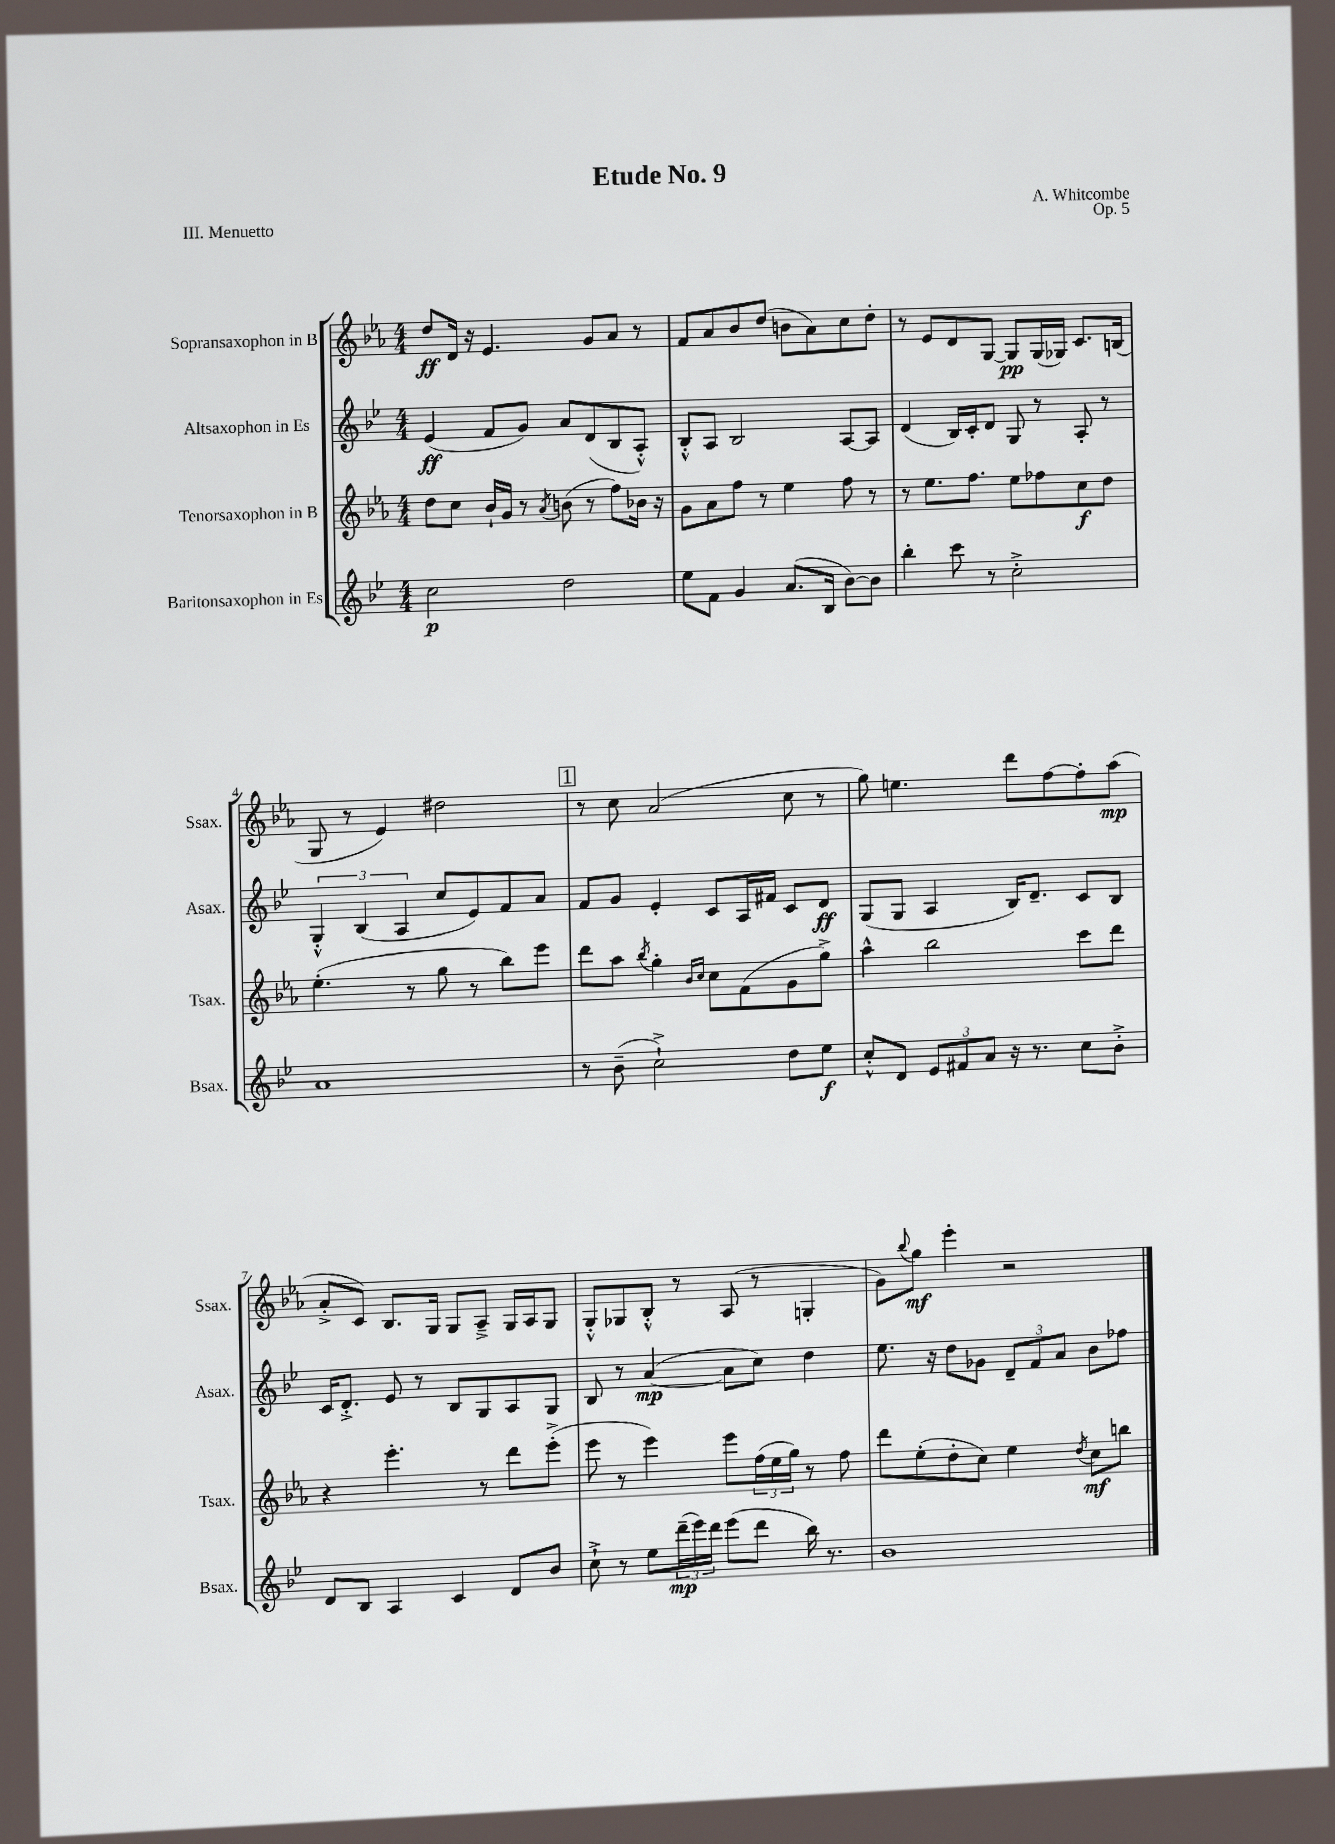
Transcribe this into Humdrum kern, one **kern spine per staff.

**kern	**dynam	**kern	**dynam	**kern	**dynam	**kern	**dynam
*part4	*part4	*part3	*part3	*part2	*part2	*part1	*part1
*staff4	*staff4	*staff3	*staff3	*staff2	*staff2	*staff1	*staff1
*I"Baritonsaxophon in Es	*	*I"Tenorsaxophon in B	*	*I"Altsaxophon in Es	*	*I"Sopransaxophon in B	*
*I'Bsax.	*	*I'Tsax.	*	*I'Asax.	*	*I'Ssax.	*
*clefG2	*	*clefG2	*	*clefG2	*	*clefG2	*
*k[b-e-]	*	*k[b-e-a-]	*	*k[b-e-]	*	*k[b-e-a-]	*
*M4/4	*	*M4/4	*	*M4/4	*	*M4/4	*
=1	=1	=1	=1	=1	=1	=1	=1
2cc\	p	8dd\L	.	(4e-/	ff	8dd/L	ff
.	.	8cc\J	.	.	.	16d/Jk	.
.	.	.	.	.	.	16r	.
.	.	16b-`/LL	.	8f/L	.	4.e-/	.
.	.	16g/JJ	.	.	.	.	.
.	.	8r	.	8g/J)	.	.	.
.	.	8qa-/	.	.	.	.	.
2dd\	.	(8bn\	.	8a/L	.	.	.
.	.	8r	.	(8d/	.	8g/L	.
.	.	8ff\L)	.	8B-/	.	8a-/J	.
.	.	16b-X\Jk	.	8A'^^/J)	.	8r	.
.	.	16r	.	.	.	.	.
=2	=2	=2	=2	=2	=2	=2	=2
8ee-\L	.	8g\L	.	8B-'^^/L	.	8f/L	.
8f\J	.	8a-\	.	8A/J	.	8a-/	.
4g/	.	8ff\J	.	2B-/	.	8b-/	.
.	.	8r	.	.	.	(8dd/J	.
(8.a/L	.	4ee-\	.	.	.	8bn\L	.
.	.	.	.	.	.	8a-\)	.
16B-/Jk	.	.	.	.	.	.	.
[8b-\L)	.	8ff\	.	[8A/L	.	8cc\	.
8b-\J]	.	8r	.	8A/J]	.	8dd'\J	.
=3	=3	=3	=3	=3	=3	=3	=3
4bb-'\	.	8r	.	(4d/	.	8r	.
.	.	8.ee-\L	.	.	.	8e-/L	.
8ccc\	.	.	.	16B-/LL)	.	8d/	.
.	.	8.ff\J	.	16c'/J	.	.	.
8r	.	.	.	8d/J	.	[8G/J	.
2cc'^\	.	8ee-\L	.	8G/	.	8G/L]	pp
.	.	8ff-X\	.	8r	.	(16G/L	.
.	.	.	.	.	.	16G-X/JJ)	.
.	.	8cc\	f	8A'/	.	8.c/L	.
.	.	8dd\J	.	8r	.	.	.
.	.	.	.	.	.	(16Bn/Jk	.
!!LO:LB:g=z
=4	=4	=4	=4	=4	=4	=4	=4
1a	.	(4.ee-'\	.	6G'^^/	.	8G/	.
.	.	.	.	.	.	8r	.
.	.	.	.	(6B-/	.	.	.
.	.	.	.	.	.	4e-/)	.
.	.	.	.	6A/	.	.	.
.	.	8r	.	.	.	.	.
.	.	8gg\	.	8cc/L	.	2dd#X\	.
.	.	8r	.	8e-/)	.	.	.
.	.	8bb-\L)	.	8f/	.	.	.
.	.	8eee-\J	.	8a/J	.	.	.
!!LO:REH:place=s1:t=1
=5	=5	=5	=5	=5	=5	=5	=5
8r	.	8ddd\L	.	8f/L	.	8r	.
(8b-~\	.	8aa-\J	.	8g/J	.	8cc\	.
.	.	8qbb-/	.	.	.	.	.
2cc`^\)	.	4gg'\	.	4e-'/	.	(2a-/	.
.	.	16qqb-/LL	.	.	.	.	.
.	.	16qqcc/JJ	.	.	.	.	.
.	.	8cc\L	.	8c/L	.	.	.
.	.	(8f\	.	16A/L	.	.	.
.	.	.	.	16f#X/JJ	.	.	.
8dd\L	.	8g\	.	8c/L	.	8cc\	.
8ee-\J	f	8gg^\J)	.	8d/J	ff	8r	.
=6	=6	=6	=6	=6	=6	=6	=6
8cc'^^/L	.	4aa-^^\	.	(8G/L	.	8gg\)	.
8d/J	.	.	.	8G/J	.	4.een\	.
12e-/L	.	2bb-\	.	4A/	.	.	.
12f#X/	.	.	.	.	.	.	.
12a/J	.	.	.	.	.	.	.
16r	.	.	.	16B-/KL)	.	8ddd\L	.
8.r	.	.	.	8.d~/J	.	.	.
.	.	.	.	.	.	[8ff\	.
8cc\L	.	8ccc\L	.	8c/L	.	8ff'\]	.
8b-'^\J	.	8ddd\J	.	8B-/J	.	(8aa-\J	mp
!!LO:LB:g=z
=7	=7	=7	=7	=7	=7	=7	=7
8d/L	.	4r	.	16c/KL	.	8a-'^/L	.
.	.	.	.	8.d'^/J	.	.	.
8B-/J	.	.	.	.	.	8c/J)	.
4A/	.	4.eee-'\	.	8e-/	.	8.B-/L	.
.	.	.	.	8r	.	.	.
.	.	.	.	.	.	16G/Jk	.
4c/	.	.	.	8B-/L	.	8G/L	.
.	.	8r	.	8G/	.	8A-~^/J	.
8d/L	.	8ddd\L	.	8A/	.	16G/LL	.
.	.	.	.	.	.	16A-/J	.
8b-/J	.	(8eee-'^\J	.	8G/J	.	8G/J	.
=8	=8	=8	=8	=8	=8	=8	=8
8cc`^\	.	8eee-\	.	8B-/	.	8G'^^/L	.
8r	.	8r	.	8r	.	8G-X/	.
8ee-\L	.	4eee-\)	.	([4a/	mp	8B-'^^/J	.
(24ddd~\L	mp	.	.	.	.	8r	.
24eee-\)	.	.	.	.	.	.	.
24ddd\JJ	.	.	.	.	.	.	.
(8eee-\L	.	8eee-\L	.	8a\L]	.	(8A-/	.
8ddd\J	.	(24ff\L	.	8cc\J)	.	8r	.
.	.	24ee-\	.	.	.	.	.
.	.	24gg\JJ)	.	.	.	.	.
16bb-\)	.	8r	.	4dd\	.	4Gn'/	.
8.r	.	.	.	.	.	.	.
.	.	8ff\	.	.	.	.	.
=9	=9	=9	=9	=9	=9	=9	=9
1b-	.	8ddd\L	.	8.ee-\	.	8g\L)	.
.	.	.	.	.	.	8qqbb-/	.
.	.	(8ee-'\	.	.	.	8gg\J	mf
.	.	.	.	16r	.	.	.
.	.	8dd'\	.	8dd\L	.	4eee-'\	.
.	.	8cc\J)	.	8g-X\J	.	.	.
.	.	4ee-\	.	12d~/L	.	2r	.
.	.	.	.	12f/	.	.	.
.	.	.	.	12a/J	.	.	.
.	.	8qdd/	.	.	.	.	.
.	.	8cc\L	mf	8b-\L	.	.	.
.	.	8bbn\J	.	8ff-X\J	.	.	.
==	==	==	==	==	==	==	==
*-	*-	*-	*-	*-	*-	*-	*-
